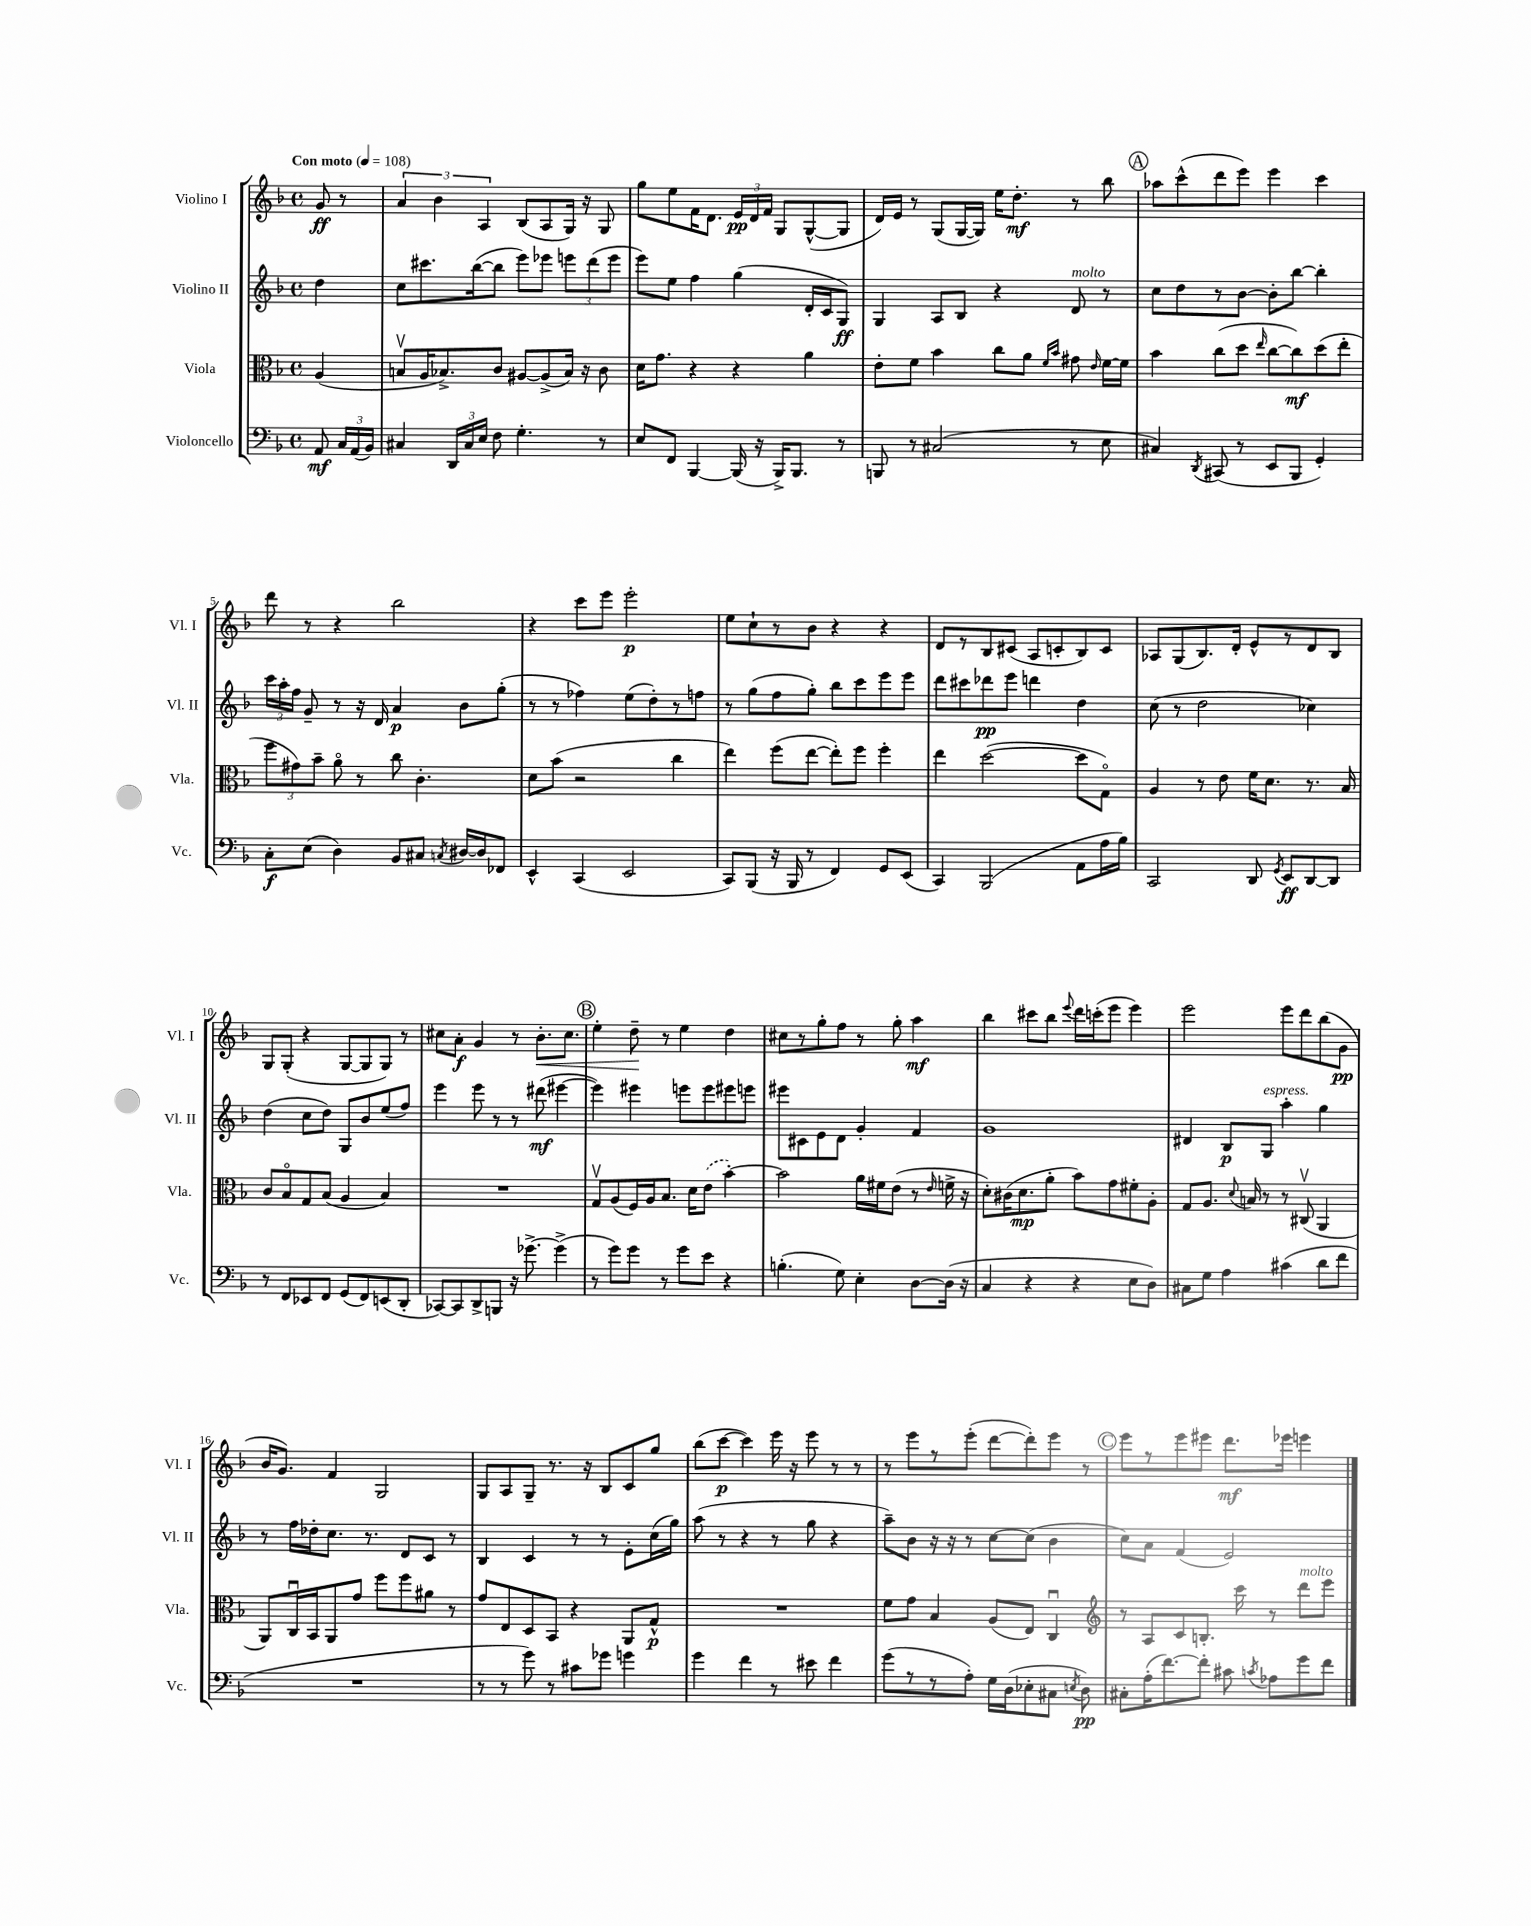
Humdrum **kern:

**kern	**kern	**kern	**kern
*staff4	*staff3	*staff2	*staff1
*clefF4	*clefC3	*clefG2	*clefG2
*k[b-]	*k[b-]	*k[b-]	*k[b-]
*M4/4	*M4/4	*M4/4	*M4/4
*met(c)	*met(c)	*met(c)	*met(c)
*MM108	*MM108	*MM108	*MM108
8AA/	(4A/	4dd\	8g/
24C/LL	.	.	8r
(24AA/	.	.	.
24BB-/JJ)	.	.	.
=	=	=	=
4C#/	8Bv/L	8cc\L	6a/
.	16A/K	8.ccc#\	.
.	.	.	6b-\
.	8.B-^/)	.	.
24DD/LL	.	.	.
24C#/	.	.	.
.	.	([16bb-\k	.
24E/JJ	.	.	6A/
8F\	8c/J	8bb-\]J	.
4.G'\	[8A#/L	8eee\L)	(8B-/L
.	(8A#^/]	8eee-\J	8A/
.	16B-/Jk)	12eee\L	16G/Jk)
.	16r	.	16r
.	.	(12ddd\	.
8r	8c\	.	8G/
.	.	12eee\J	.
=	=	=	=
8E/L	16d\LK	8eee\L)	8gg\L
.	8.g\J	.	.
8FF/J	.	8ee\J	8ee\
[4BBB-/	4r	4ff\	16f\K
.	.	.	8.d\J
(16BBB-/]	4r	(4gg\	24e/LL
.	.	.	24d/
16r	.	.	.
.	.	.	24f/JJ
16BBB-^/LK)	.	.	8G/L
8.BBB-/J	.	.	.
.	4a\	16d'/LL	([8G^^/
.	.	16c/J	.
8r	.	8G/J)	8G/]J
=	=	=	=
8BBB/	8e'\L	4G/	16d/LL)
.	.	.	16e/JJ
8r	8f\J	.	8r
(2C#/	4b-\	8A/L	(8G/L
.	.	8B-/J	[16G/L
.	.	.	16G/]JJ)
.	8cc\L	4r	16ee\LK
.	.	.	8.dd'\J
.	8a\J	.	.
.	16qqf/LL	.	.
.	16qqb-/JJ	.	.
8r	8g#\	8d/	8r
.	16qqe/	.	.
8E\	[16f\LL	8r	8bb-\
.	16f\]JJ	.	.
=	=	=	=
4C#/)	4b-\	8cc\L	8aa-\L
.	.	8dd\	(8ccc^^\
8qDD/	.	.	.
(8CC#/	(8cc\L	8r	8ddd\
8r	8dd\J	[8b-\J	8eee\J)
.	16qqee/	.	.
8EE/L	[8cc\L	8b-'\]L	4eee\
8BBB-/J	8cc\])	[8bb-\J	.
4GG'/)	(8dd\	4bb-'\]	4ccc\
.	8ee'\J	.	.
=	=	=	=
8C'\L	12ff\L	24ccc\LL	8ddd\
.	.	24aa'\	.
.	12g#\)	24ff\JJ	.
(8E\J	.	8g~/	8r
.	12b-~\J	.	.
4D\)	8ao\	8r	4r
.	8r	16r	.
.	.	16d/	.
8BB-/L	8cc\	4a/	2bb-\
8C#/J	4.c'\	.	.
8qC/	.	.	.
[16D#/LL	.	8b-\L	.
16D#/]J	.	.	.
8FF-/J	.	(8gg'\J	.
=	=	=	=
4EE^^/	8d\L	8r	4r
.	(8b-\J	8r	.
(4CC/	2r	4ff-\)	8ccc\L
.	.	.	8eee\J
2EE/	.	(8ee\L	2eee'\
.	.	8dd'\)	.
.	4cc\	8r	.
.	.	8ff\J	.
=	=	=	=
8CC/L)	4ee\)	8r	8ee\L
(8BBB-/J	.	(8gg\L	8cc`\
16r	(8ff\L	8ff\	8r
16BBB-/	.	.	.
8r	[8ee\J	8gg'\J)	8b-\J
4FF/)	8ee'\]L)	8bb-\L	4r
.	8ff\J	8ccc\	.
8GG/L	4ff'\	8eee\	4r
(8EE/J	.	8eee\J	.
=	=	=	=
4CC/)	4ee\	8ddd\L	8d/L
.	.	8ccc#\	8r
(2BBB-/	([2dd\	8ddd-\	8B-/
.	.	8eee\J	(8c#/J
.	.	4ddd\	8A/L
.	.	.	8c'/
8AA\L	8dd\]L	4dd\	8B-/)
16A\L	8Go\J)	.	8c/J
16B-\JJ)	.	.	.
=	=	=	=
2CC/	4A/	(8cc\	8A-/L
.	.	8r	(8G/
.	8r	2dd\	8.B-/)
.	8e\	.	.
.	.	.	16d'/Jk
8DD/	16f\LK	.	8e^^/L
.	8.d\J	.	.
8qGG/	.	.	.
8EE/L	.	.	8r
[8DD/	8.r	4cc-\)	8d/
8DD/]J	.	.	8B-/J
.	16B-/	.	.
=	=	=	=
8r	8c/L	(4dd\	8G/L
8FF/L	8B-o/	.	(8G'/J
8EE-/	8G/	8cc\L	4r
8FF/J	(8B-/J	8dd\J)	.
(8GG/L	4A/	8G/L	[8G/L
8FF/)	.	8b-/	8G/]
(8EE/	4B-/)	(8ee/	8G/J)
8DD'/J	.	8ff/J)	8r
=	=	=	=
[8CC-/L)	1r	4eee\	8cc#\L
8CC-/]	.	.	8a'\J
8DD^/	.	8eee\	4g/
8BBB/J	.	8r	.
16r	.	8r	8r
[8.g-^\	.	.	.
.	.	(8ddd#\	8.b-'\L
(4g-^\]	.	[4eee#\	.
.	.	.	8.cc#\J
=	=	=	=
8r	8Gv/L	4eee#\])	4ee'\
8g\L)	(8A/	.	.
8g\J	16F/L)	4eee#\	8dd~\
.	16A/J	.	.
8r	8.B-/J	.	8r
8g\L	.	8eee\L	4ee\
.	16d\LK	.	.
8e\J	(8e\J	8eee\	.
4r	[4b-'\)	8eee#\	4dd\
.	.	8eee\J	.
=	=	=	=
(4.B'\	2b-\]	8eee#\L	8cc#\L
.	.	8c#\	8r
.	.	8e\	8gg'\
8G\)	.	8d\J	8ff\J
4E'\	16a\LL	4g'/	8r
.	16f#\J	.	.
.	(8e\J	.	8gg'\
[8D\L	8r	4f/	4aa\
.	16qqe/	.	.
(16D\]Jk	16f^\	.	.
16r	16r	.	.
=	=	=	=
4C/	8d'\L)	1g	4bb-\
.	(16c#\K	.	.
.	8.d\	.	.
4r	.	.	8ccc#\L
.	8a'\J	.	8bb-\J
.	.	.	8qqeee/
4r	8b-\L)	.	16ddd\LL
.	.	.	(16ccc'\J
.	8g\	.	8eee\J
8E\L	8f#'\	.	4eee\)
8D\J)	8A'\J	.	.
=	=	=	=
8C#\L	8G/L	4d#/	2eee\
8G\J	8.A/J	.	.
4A\	.	8B-/L	.
.	8qqd/	.	.
.	16B/	.	.
.	8r	8G/J	.
(4c#\	8r	4aa'\	8eee\L
.	(8C#v/	.	8ddd\
8d\L	4AA/	4gg\	(8bb-\
8f\J	.	.	8g\J
=	=	=	=
1r	8AA/L)	8r	16b-/LK
.	.	.	8.g/J)
.	16Cu/L	16ff\LL	.
.	16BB-/J	16dd-'\J	.
.	8AA/	8.cc\J	4f/
.	8g/J	.	.
.	.	8.r	.
.	8ff\L	.	2G/
.	8ff\	8d/L	.
.	8a#\J	8c/J	.
.	8r	8r	.
=	=	=	=
8r	8g/L	4B-/	8G/L
8r	8E/	.	8A/
8g\)	8D/	4c/	8G~/J
8r	8BB-/J	.	8.r
8c#\L	4r	8r	.
.	.	.	16r
8g-\J	.	8r	8B-/L
4g\	8AA/L	8e'\L	8c/
.	8G^^/J	(16cc\L	8gg/J
.	.	16gg\JJ)	.
=	=	=	=
4g\	1r	(8aa\	(8bb-\L
.	.	8r	[8ccc\J
4f\	.	4r	4ccc\])
8r	.	8r	16eee\
.	.	.	16r
8e#\	.	8gg\	8eee\
4f\	.	4r	8r
.	.	.	8r
=	=	=	=
(8g\L	8f\L	8aa~\L)	8r
8r	8g\J	8b-\J	8eee\L
8r	4B-/	16r	8r
.	.	16r	.
8A'\J)	.	8r	(8eee'\J
16G\LL	(8A/L	[8cc\L	[8ddd\L
(16D\J	.	.	.
8E-'\	8E/J)	(8cc\]J	8ddd'\])
8C#\J	4Cu/	4b-\	8eee\J
8qE/	.	.	.
8D\)	.	.	8r
=	=	=	=
*	*clefG2	*	*
8C#'\L	8r	8cc\L)	8eee\L
(16A'\K	8A/L	8a\J	8r
[8.f\)	.	.	.
.	8c/	(4f/	8eee\
8f'\]J	8.B'/J	.	8eee#\J
8c#\	.	2e/)	8.ddd\L
.	16ccc\	.	.
8qc/	.	.	.
8A-\L	8r	.	.
.	.	.	16eee-\Jk
8g\	8ddd\L	.	4eee\
8f\J	8eee\J	.	.
==	==	==	==
*-	*-	*-	*-
